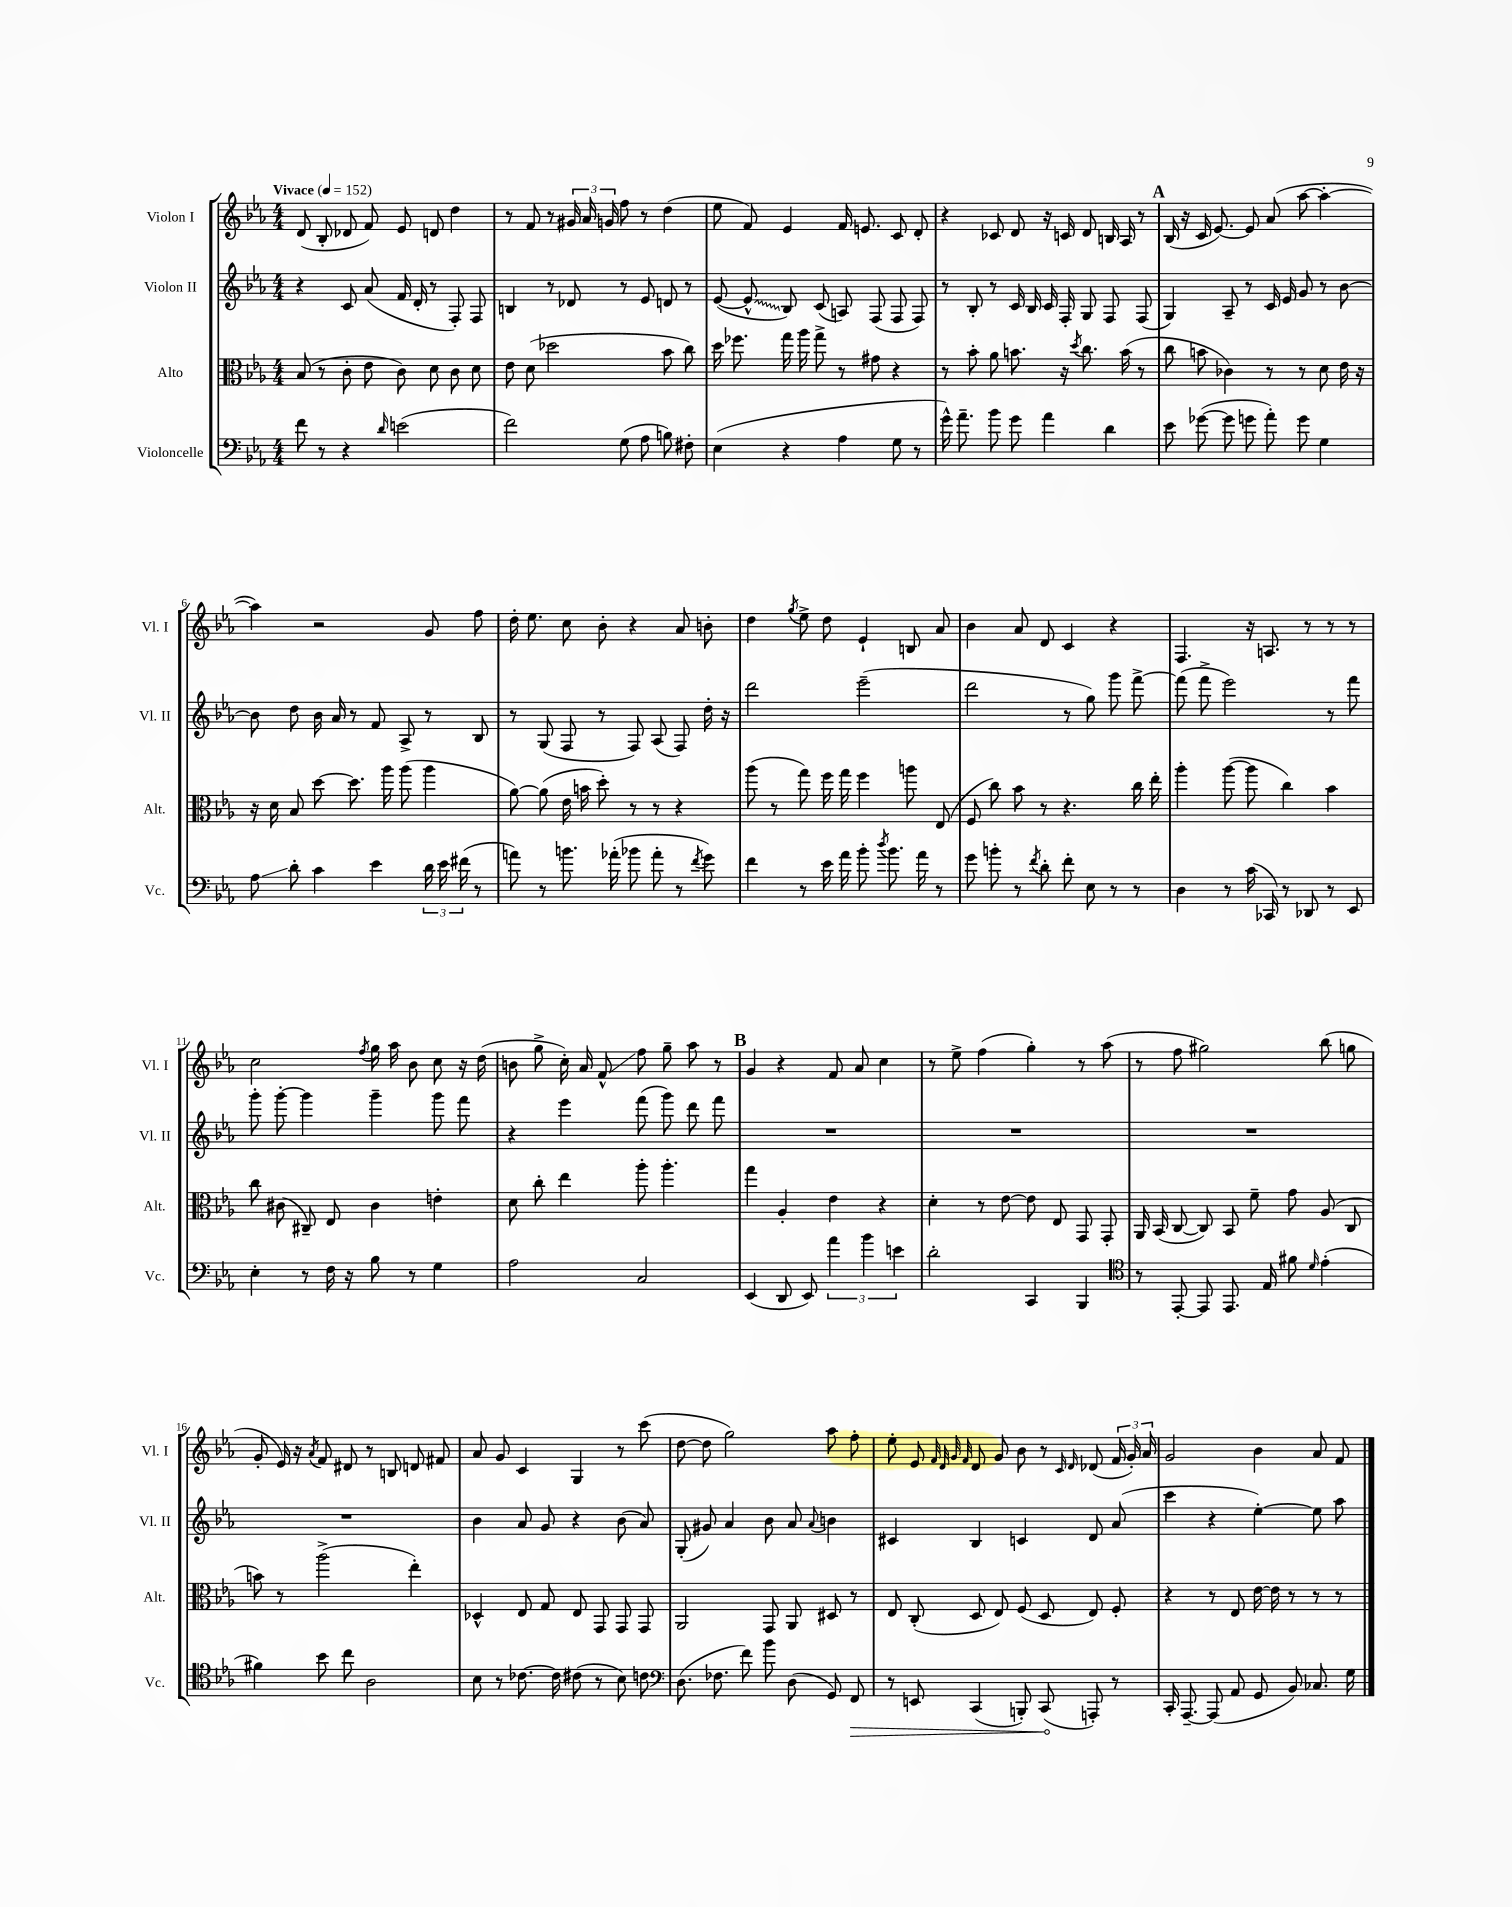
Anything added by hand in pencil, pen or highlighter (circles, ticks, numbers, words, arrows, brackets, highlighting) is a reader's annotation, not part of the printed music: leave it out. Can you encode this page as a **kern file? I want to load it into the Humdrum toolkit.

**kern	**kern	**kern	**kern
*staff4	*staff3	*staff2	*staff1
*clefF4	*clefC3	*clefG2	*clefG2
*k[b-e-a-]	*k[b-e-a-]	*k[b-e-a-]	*k[b-e-a-]
*M4/4	*M4/4	*M4/4	*M4/4
*MM152	*MM152	*MM152	*MM152
8f\	(8B-/	4r	(8d/
8r	8r	.	8B-'/
4r	8c'\	8c/	8d-/
.	8e-\	(8a-/	8f/)
16qqd/	.	.	.
(2e\	8c\)	16f/	8e-/
.	.	16d'/	.
.	8d\	8r	8d/
.	8c\	8F'/)	4dd\
.	8d\	8F/	.
=	=	=	=
2f\)	8e-\	4B/	8r
.	(8d\	.	8f/
.	2dd-\	8r	8r
.	.	8d-/	24g#/
.	.	.	24a-/
.	.	.	24g/
(8G\	.	8r	8ff\
8A-\	.	8e-/	8r
8B\)	8b-\	8d/	(4dd\
8F#'\	8cc\)	8r	.
=	=	=	=
(4E-\	16dd\	([8e-/	8ee-\
.	8.ff-\	.	.
.	.	8e-^^/]	8f/)
4r	16gg\	8B-/)	4e-/
.	16aa-\	.	.
.	8gg^\	(8c/	.
4A-\	8r	8A/)	16f/
.	.	.	8.e/
.	8g#\	(8F/	.
8G\	4r	8F/	8c/
8r	.	8F/)	8d'/
=	=	=	=
16g^^\)	8r	8r	4r
8.a-~\	.	.	.
.	8b-'\	8B-'/	.
8b-\	8a-\	8r	8c-/
8g\	8.b\	16c/	8d/
.	.	16B-/	.
4a-\	.	16c/	16r
.	16r	16F'/	16c/
.	8qdd/	.	.
.	8.cc\	8G/	8d/
4d\	.	8F/	16B/
.	(16b\	.	16A-/
.	8r	(8F/	8r
=	=	=	=
8e-\	8cc\	4G/)	(16B-/
.	.	.	16r
([8g-\	8b\	.	16c/
.	.	.	[8.e-/)
8g-\]	4c-\)	8A-~/	.
8g\	.	8r	8e-/]
8a-'\)	8r	16c/	(8a-/
.	.	16e-/	.
8g\	8r	8g/	[8aa-\
4G\	8d\	8r	4aa-'\_
.	16e-\	[8b-\	.
.	16r	.	.
=	=	=	=
8A-\	16r	8b-\]	4aa-\])
.	16d\	.	.
8d'\	8B-/	8dd\	.
4c\	[8dd\	16b-\	2r
.	.	16a-/	.
.	8.dd\]	8r	.
4e-\	.	8f/	.
.	16aa-\	.	.
.	(8aa-\	8A-^/	.
24d\	4aa-\	8r	8g/
24e-\	.	.	.
(24f#\	.	.	.
8r	.	8B-/	8ff\
=	=	=	=
8a\)	[8a-\)	8r	16dd'\
.	.	.	8.ee-\
8r	(8a-\]	(8G/	.
8.b\	16e-\	8F/	8cc\
.	16b\	.	.
.	8dd'\)	8r	8b-'\
(16a-'\	.	.	.
8b-\	8r	8F/)	4r
8a-'\	8r	(8A-/	.
8r	4r	8F/)	8a-/
8qf/	.	.	.
8g\)	.	16dd'\	8b'\
.	.	16r	.
=	=	=	=
4f\	(8aa-\	2ddd\	4dd\
.	8r	.	.
.	.	.	8qgg/
8r	8gg\)	.	8ee-^\
16e-\	16ff\	.	8dd\
16a-\	16gg\	.	.
8b-'\	4ff\	(2eee-~\	4e-`/
8qdd/	.	.	.
8.b-\	.	.	.
.	8aa\	.	8B/
16a-\	.	.	.
8r	(8E-/	.	8a-/
=	=	=	=
8g\	8F/	2ddd\	4b-\
8b'\	8cc\)	.	.
8r	8b-\	.	8a-/
8qf/	.	.	.
8d'\	8r	.	8d/
8f'\	4.r	8r	4c/
8E-\	.	8gg\)	.
8r	.	8ggg\	4r
8r	16cc\	[8fff^\	.
.	16ee-'\	.	.
=	=	=	=
4D\	4aa-'\	(8fff\]	4.F/
.	.	8fff^\	.
8r	([8aa-\	2eee-\)	.
(16c\	8aa-\]	.	16r
16CC-/)	.	.	8.A/
8r	4cc\)	.	.
8DD-/	.	.	8r
8r	4b-\	8r	8r
8EE-/	.	8fff\	8r
=	=	=	=
4E-'\	8cc\	8ggg'\	2cc\
.	(8c#\	[8ggg'\	.
8r	8C#~/)	4ggg\]	.
16F\	8E-/	.	.
16r	.	.	.
.	.	.	8qff/
8B-\	4c#\	4ggg~\	16gg\
.	.	.	16aa-\
8r	.	.	8b-\
4G\	4e'\	8ggg\	8cc\
.	.	8fff\	16r
.	.	.	(16dd\
=	=	=	=
2A-\	8d\	4r	8b\
.	8cc'\	.	8gg^\
.	4ee-\	4eee-\	16cc'\)
.	.	.	16a-/
.	.	.	8f^^/
2C/	8aa-'\	(8fff\	8ff\
.	4.aa-'\	8ggg\)	8gg~\
.	.	8ddd\	8aa-\
.	.	8fff\	8r
=	=	=	=
(4EE-/	4gg\	1r	4g/
8DD/	4A-'/	.	4r
8EE-/)	.	.	.
6a-\	4e-\	.	8f/
.	.	.	8a-/
6b-\	.	.	.
.	4r	.	4cc\
6e\	.	.	.
=	=	=	=
2d'\	4d'\	1r	8r
.	.	.	8ee-^\
.	8r	.	(4ff\
.	[8e-\	.	.
4CC/	8e-\]	.	4gg'\)
.	8E-/	.	.
4BBB-/	8GG/	.	8r
.	8GG'/	.	(8aa-\
=	=	=	=
*clefC4	*	*	*
8r	16AA-/	1r	8r
.	(16BB-/	.	.
[8EE-'/	[8C/	.	8ff\
8EE-/]	8C/])	.	2gg#\)
8.EE-/	8BB-/	.	.
.	8f~\	.	.
16E-/	.	.	.
8f#\	8g\	.	.
16qqd/	.	.	.
(4e-'\	(8A-/	.	(8bb-\
.	8C/	.	8gg\
=	=	=	=
4f#\)	8b\)	1r	8g'/
.	8r	.	16e-/)
.	.	.	16r
.	.	.	8qa-/
8b-\	(2aa-^\	.	8f/
8cc\	.	.	8d#/
2A-\	.	.	8r
.	.	.	8B/
.	4ee-'\)	.	8d/
.	.	.	8f#/
=	=	=	=
8B-\	4D-^^/	4b-\	8a-/
8r	.	.	8g/
[8.c-\	8E-/	8a-/	4c/
.	8G/	8g/	.
16c-\]	.	.	.
(8c#\	8E-/	4r	4G/
8r	8GG/	.	.
8B-\)	8GG/	(8b-\	8r
8c\	8GG/	8a-/)	(8ccc\
=	=	=	=
*clefF4	*	*	*
(8.D\	2AA-/	(8G'/	[8dd\
.	.	8g#/)	8dd\]
8.F-\	.	.	.
.	.	4a-/	2gg\)
8f\)	.	.	.
8b-\	8GG/	8b-\	.
(8D\	8AA-/	8a-/	.
.	.	8qqa-/	.
8GG/)	8D#/	4b\	8aa-\
8FF/	8r	.	8ff'\
=	=	=	=
8r	8E-/	4c#/	8ee-'\
8EE/	(8C'/	.	8e-/
.	.	.	32qqf/
.	.	.	32qqd/
.	.	.	32qqg/
.	.	.	32qqf/
(4CC/	8D/	4B-/	8d/
.	8E-/)	.	8g/
8BBB'/)	(8F/	4c/	8b-\
(8CC/	8D/	.	8r
.	.	.	16qqc/
.	.	.	16qqd/
8AAA'/)	8E-/)	8d/	(8d-/
8r	8F'/	(8a-/	24f/
.	.	.	24g'/)
.	.	.	24a-/
=	=	=	=
16CC'/	4r	4ccc\	2g/
[8.AAA-~/	.	.	.
(8AAA-/]	8r	4r	.
8AA-/	8E-/	.	.
8GG/	[16e-\	[4ee-'\)	4b-\
.	16e-\]	.	.
8BB-/)	8r	.	.
8.C-/	8r	8ee-\]	8a-/
.	8r	8aa-\	8f/
16G\	.	.	.
==	==	==	==
*-	*-	*-	*-
